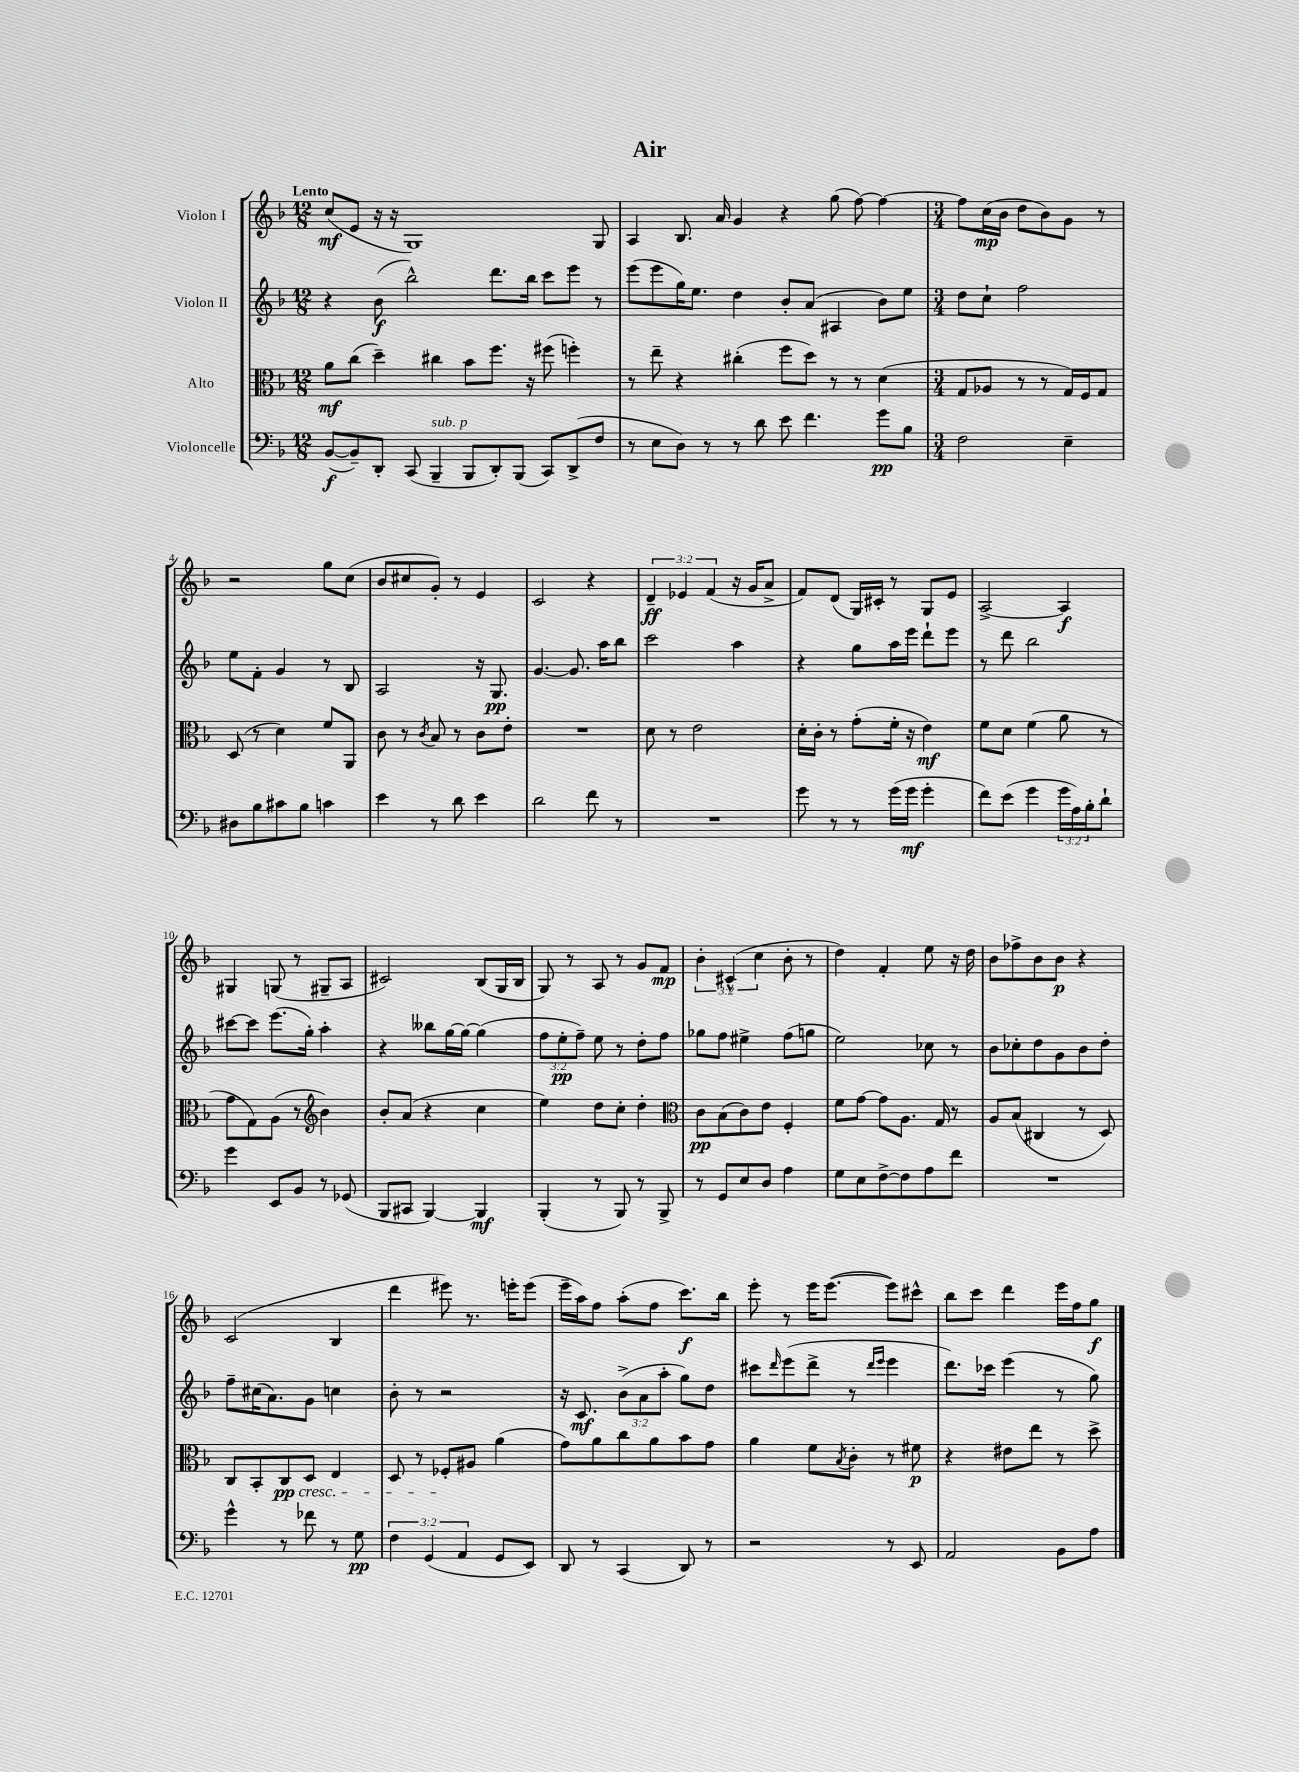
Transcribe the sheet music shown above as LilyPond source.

\header { title = "Air" }
<<
\new StaffGroup <<
\new Staff = "s0" \with { instrumentName = "Violon I" } {
    \clef treble \key f \major \numericTimeSignature \time 12/8 \override Staff.TupletNumber.text = #tuplet-number::calc-fraction-text \tempo "Lento"
    c''8\mf( e'8 r16 r16 g1) g8 |
    a4 bes8. a'16 g'4 r4 g''8( f''8~) f''4~ |
    \numericTimeSignature \time 3/4 f''8 c''16\mp( bes'16 d''8 bes'8) g'8 r8 |
    r2 g''8 c''8( |
    bes'8 cis''8 g'8-.) r8 e'4 |
    c'2 r4 |
    \tuplet 3/2 { d'4--\ff ees'4 f'4( } r16 g'16 a'8-> |
    f'8) d'8( g16) cis'16-. r8 g8 e'8 |
    a2~-> a4\f |
    gis4 g8( r8 gis8-- a8 |
    cis'2) bes8( g16 bes16 |
    g8) r8 a8 r8 g'8 f'8\mp |
    \tuplet 3/2 { bes'4-. cis'4-^( c''4 } bes'8-. r8 |
    d''4) f'4-. e''8 r16 d''16 |
    bes'8 fes''8-> bes'8 bes'8\p r4 |
    c'2( bes4 |
    d'''4 eis'''8) r8. e'''16-. e'''8( |
    e'''16-- a''16) f''8 a''8-.( f''8 c'''8.\f) bes''16 |
    e'''8-. r8 e'''16 e'''8.~( e'''8) cis'''8-^ |
    bes''8 c'''8 d'''4 e'''16 f''16 g''8\f \bar "|." |
}
\new Staff = "s1" \with { instrumentName = "Violon II" } {
    \clef treble \key f \major \numericTimeSignature \time 12/8 \override Staff.TupletNumber.text = #tuplet-number::calc-fraction-text
    r4 bes'8\f( bes''2-^) d'''8. bes''16 c'''8 e'''8 r8 |
    e'''8( e'''8 g''16) e''8. d''4 bes'8-. a'8( ais4 bes'8) e''8 |
    \numericTimeSignature \time 3/4 d''8 c''8-! f''2 |
    e''8 f'8-. g'4 r8 bes8 |
    a2 r16 g8.\pp |
    g'4.~ g'8. a''16 bes''8 |
    c'''2 a''4 |
    r4 g''8 a''16 e'''16 d'''8-! e'''8 |
    r8 d'''8 bes''2 |
    cis'''8~ cis'''8 e'''8.( g''16-.) a''4-. |
    r4 beses''8 g''16~ g''16~ g''4( |
    \tuplet 3/2 { f''8 e''8-.\pp f''8--) } e''8 r8 d''8-. f''8 |
    ges''8 f''8 eis''4-> f''8( g''8 |
    e''2) ces''8 r8 |
    bes'8 ces''8-. d''8 g'8 bes'8 d''8-. |
    f''8-- cis''16( a'8.) g'8 c''4 |
    bes'8-. r8 r2 |
    r16 c'8.\mf \tuplet 3/2 { bes'8->( a'8 a''8-. } g''8) d''8 |
    cis'''8 \grace { d'''16 } e'''8( d'''8-> r8 \grace { d'''16 e'''16 } e'''4 |
    d'''8.) ces'''16 e'''4( r8 g''8) \bar "|." |
}
\new Staff = "s2" \with { instrumentName = "Alto" } {
    \clef alto \key f \major \numericTimeSignature \time 12/8
    a'8\mf c''8( d''4--) cis''4 bes'8 f''8. r16 fis''8( f''4-.) |
    r8 e''8-- r4 cis''4-.( f''8 d''8) r8 r8 d'4( |
    \numericTimeSignature \time 3/4 g8 aes8 r8 r8 g16) f16 g8 |
    d8( r8 d'4) f'8 a,8 |
    c'8 r8 \acciaccatura { c'8 } bes8 r8 c'8 e'8-. |
    R2. |
    d'8 r8 e'2 |
    d'16-. c'16-. r8 g'8-.( f'16-. r16 e'4\mf) |
    f'8 d'8 f'4( a'8 r8 |
    g'8 g8) a8( r8 \clef treble bes'4) |
    bes'8-. a'8( r4 c''4 |
    e''4) d''8 c''8-. d''4-. |
    \clef alto c'8\pp bes8( c'8) e'8 f4-. |
    f'8 g'8~ g'8 a8. g16 r8 |
    a8 bes8( cis4 r8 d8) |
    c8 bes,8-. c8\pp\cresc d8 e4 |
    d8 r8 fes8-.\! ais8 a'4( |
    g'8) a'8 c''8 a'8 bes'8 g'8 |
    a'4 f'8 \acciaccatura { bes8 } c'8-. r8 fis'8\p |
    r4 eis'8 e''8 r8 d''8-> \bar "|." |
}
\new Staff = "s3" \with { instrumentName = "Violoncelle" } {
    \clef bass \key f \major \numericTimeSignature \time 12/8 \override Staff.TupletNumber.text = #tuplet-number::calc-fraction-text
    bes,8~\f( bes,8--) d,8-. c,8( bes,,4--^\markup { \italic "sub. p" } bes,,8 d,8-.) bes,,8( c,8) d,8->( f8 |
    r8 e8 d8) r8 r8 d'8 e'8 f'4. g'8\pp bes8 |
    \numericTimeSignature \time 3/4 f2 e4-- |
    dis8 bes8 cis'8 bes8 c'4 |
    e'4 r8 d'8 e'4 |
    d'2 f'8 r8 |
    R2. |
    g'8 r8 r8 g'16( g'16\mf g'4-. |
    f'8) e'8( g'4 \tuplet 3/2 { g'16 a16) bes16-. } d'8-! |
    g'4 e,8 bes,8 r8 ges,8( |
    bes,,8 cis,8 bes,,4~) bes,,4\mf |
    bes,,4-.( r8 bes,,8) r8 bes,,8-> |
    r8 g,8 e8 d8 a4 |
    g8 e8 f8~-> f8 a8 f'8 |
    R2. |
    g'4-^ r8 fes'8 r8 g8\pp |
    \tuplet 3/2 { f4 g,4( a,4 } g,8 e,8) |
    d,8 r8 c,4( d,8) r8 |
    r2 r8 e,8 |
    a,2 bes,8 a8 \bar "|." |
}
>>
>>
